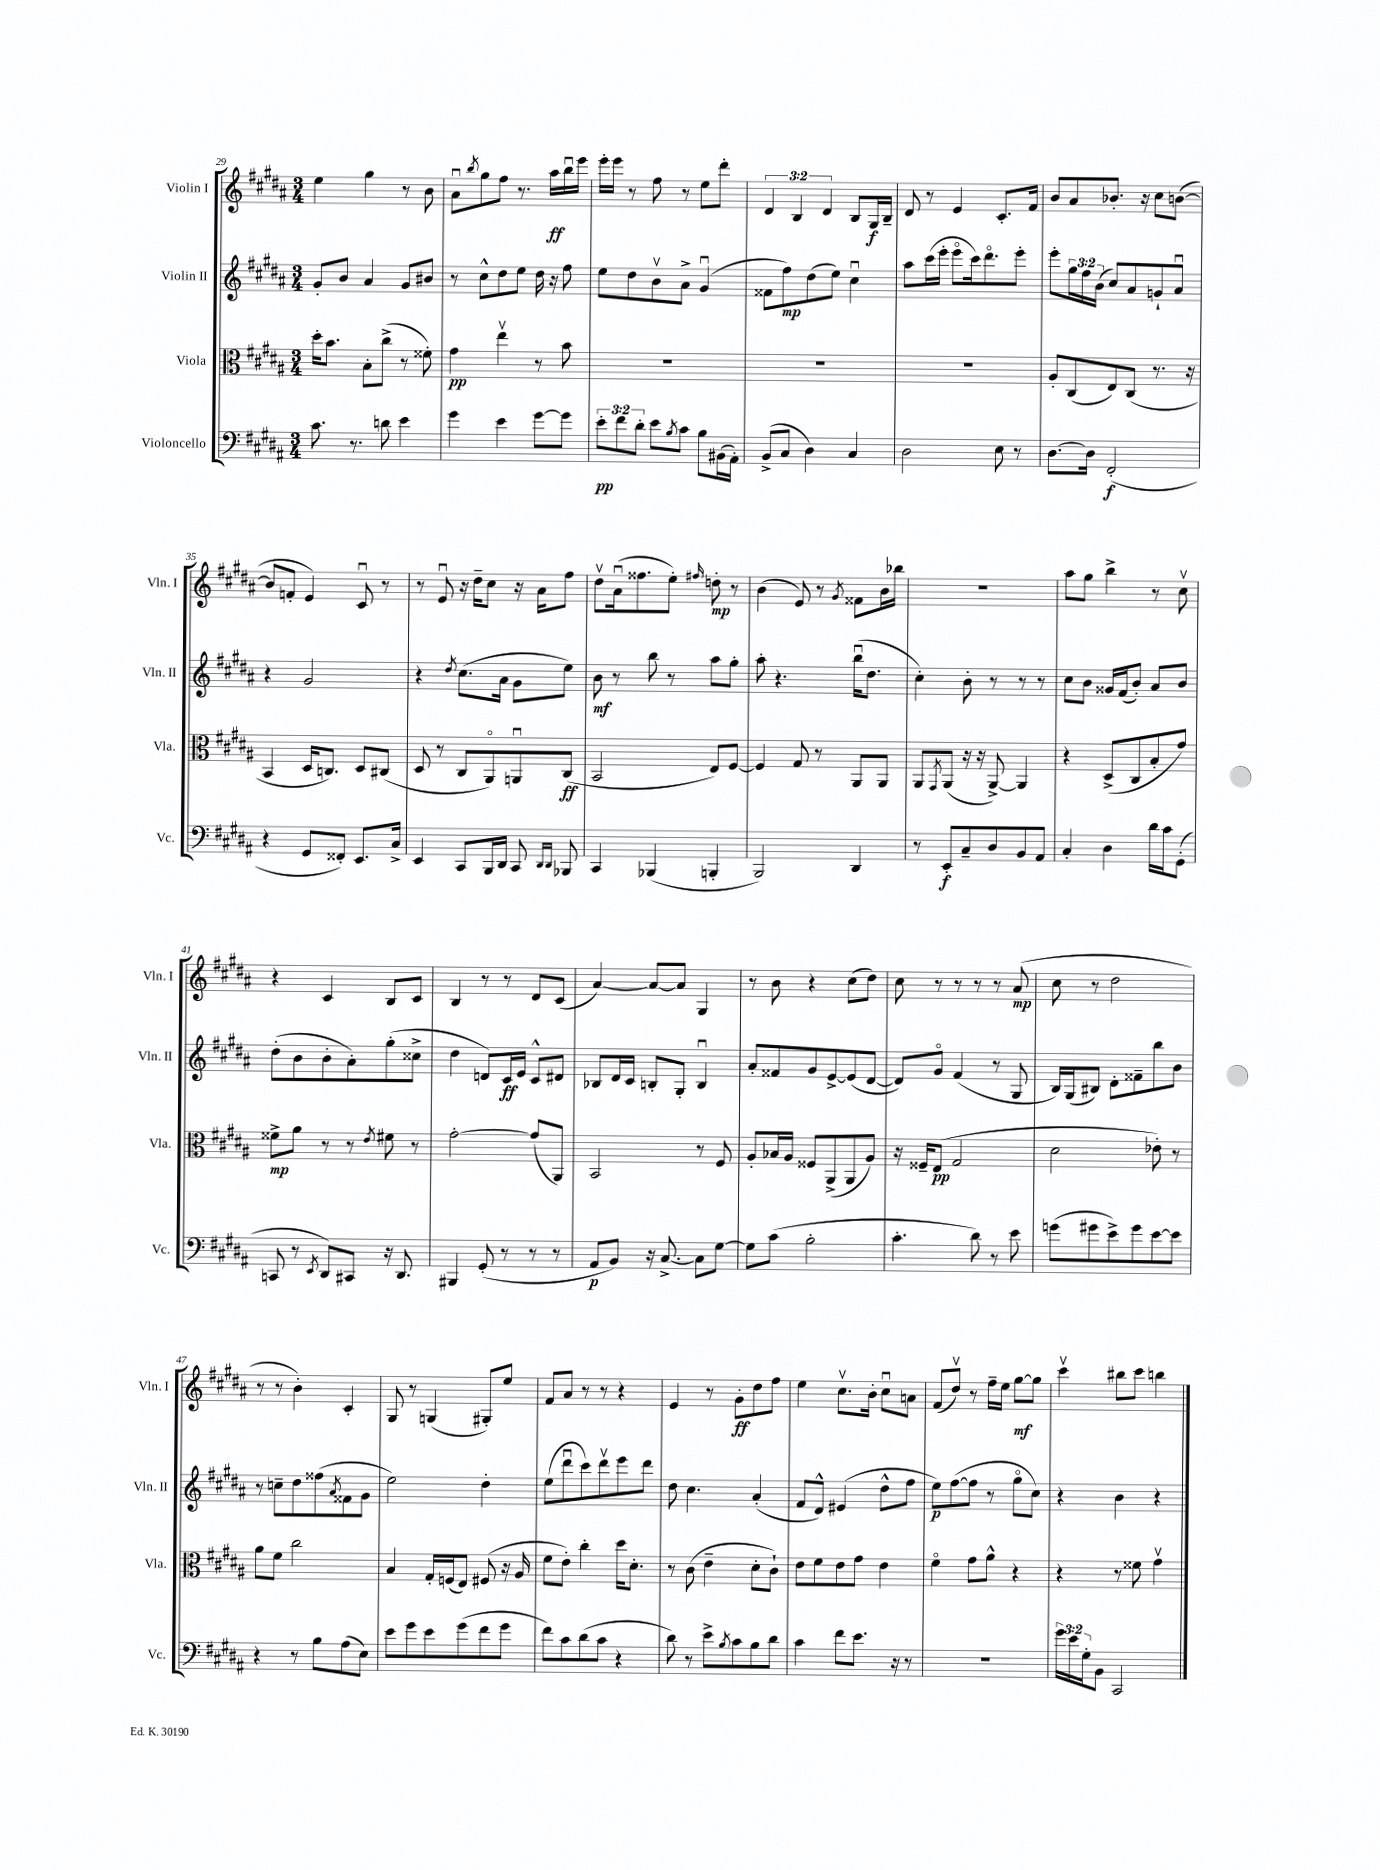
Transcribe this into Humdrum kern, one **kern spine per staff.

**kern	**dynam	**kern	**dynam	**kern	**dynam	**kern	**dynam
*part4	*part4	*part3	*part3	*part2	*part2	*part1	*part1
*staff4	*staff4	*staff3	*staff3	*staff2	*staff2	*staff1	*staff1
*I"Violoncello	*	*I"Viola	*	*I"Violin II	*	*I"Violin I	*
*I'Vc.	*	*I'Vla.	*	*I'Vln. II	*	*I'Vln. I	*
*clefF4	*	*clefC3	*	*clefG2	*	*clefG2	*
*k[f#c#g#d#a#]	*	*k[f#c#g#d#a#]	*	*k[f#c#g#d#a#]	*	*k[f#c#g#d#a#]	*
*M3/4	*	*M3/4	*	*M3/4	*	*M3/4	*
=29	=29	=29	=29	=29	=29	=29	=29
8.c#\	.	16dd#'\KL	.	8g#'/L	.	4ee\	.
.	.	8.b\J	.	.	.	.	.
.	.	.	.	8b/J	.	.	.
8.r	.	.	.	.	.	.	.
.	.	8B'\L	.	4a#/	.	4gg#\	.
8dn\	.	(8cc#^\J	.	.	.	.	.
4e\	.	8r	.	8g#/L	.	8r	.
.	.	8f##X'\)	.	8b#X/J	.	8b\	.
=30	=30	=30	=30	=30	=30	=30	=30
4g#\	.	4g#\	pp	8r	.	8a#u\L	.
.	.	.	.	.	.	8qbb/	.
.	.	.	.	8cc#^^\L	.	8gg#\	.
4e\	.	4eev\	.	8dd#\	.	8ff#\J	.
.	.	.	.	8ee\J	.	8.r	.
[8g#\L	.	8r	.	16dd#\	.	.	.
.	.	.	.	16r	.	16aa#\LL	ff
8g#\J]	.	8b\	.	8ff#\	.	16bbu\	.
.	.	.	.	.	.	16eee\JJ	.
=31	=31	=31	=31	=31	=31	=31	=31
12e'\L	pp	2.r	.	8ee\L	.	16eee'\LL	.
.	.	.	.	.	.	16eee\JJ	.
12f#\	.	.	.	.	.	.	.
.	.	.	.	8dd#\	.	8r	.
12d#'\J	.	.	.	.	.	.	.
8e\L	.	.	.	8bv\	.	8ff#\	.
8qB/	.	.	.	.	.	.	.
8c#\J	.	.	.	8a#^\J	.	8r	.
8B\L	.	.	.	(4g#u/	.	8ee\L	.
(16BB#X\L	.	.	.	.	.	8ddd#'\J	.
16AA#'\JJ)	.	.	.	.	.	.	.
=32	=32	=32	=32	=32	=32	=32	=32
(8BB^/L	.	2.r	.	8f##X\L	.	6d#/	.
8C#/J	.	.	.	8ff#\)	mp	.	.
.	.	.	.	.	.	6B/	.
4D#\)	.	.	.	(8dd#\	.	.	.
.	.	.	.	.	.	6d#/	.
.	.	.	.	8ee\J)	.	.	.
4C#/	.	.	.	4cc#u\	.	8B/L	.
.	.	.	.	.	.	16G#/L	f
.	.	.	.	.	.	16B~/JJ	.
=33	=33	=33	=33	=33	=33	=33	=33
2D#\	.	2.r	.	8aa#\L	.	8d#/	.
.	.	.	.	(16ccc#\L	.	8r	.
.	.	.	.	16eee'\JJ	.	.	.
.	.	.	.	8eee\L	.	4e/	.
.	.	.	.	16ccc#\k)	.	.	.
.	.	.	.	8.ddd#\	.	.	.
8E\	.	.	.	.	.	8.c#'/L	.
8r	.	.	.	8eee'\J	.	.	.
.	.	.	.	.	.	16f#/Jk	.
=34	=34	=34	=34	=34	=34	=34	=34
[8.D#\L	.	8A#'/L	.	8eee'\L	.	8b/L	.
.	.	(8C#/	.	24gg#\L	.	8a#/	.
.	.	.	.	24ff#\	.	.	.
16D#\Jk]	.	.	.	.	.	.	.
.	.	.	.	(24b\JJ	.	.	.
(2FF#'/	f	8E/)	.	8cc#/L)	.	8.b-X'/J	.
.	.	(8C#/J	.	8a#/	.	.	.
.	.	.	.	.	.	16r	.
.	.	8.r	.	8gn`/	.	8cc#\L	.
.	.	.	.	8a#u/J	.	([8bn\J	.
.	.	16r	.	.	.	.	.
!!LO:LB:g=z
=35	=35	=35	=35	=35	=35	=35	=35
4r	.	4BB/	.	4r	.	8b/L]	.
.	.	.	.	.	.	8fn'/J	.
8GG#/L	.	16D#/KL	.	2g#/	.	4e/)	.
.	.	8.Cn/J)	.	.	.	.	.
8FF##X'/J)	.	.	.	.	.	.	.
8.EE/L	.	8D#/L	.	.	.	8c#u/	.
.	.	(8C#X/J	.	.	.	8r	.
16C#^/Jk	.	.	.	.	.	.	.
=36	=36	=36	=36	=36	=36	=36	=36
4EE/	.	8D#/	.	4r	.	8r	.
.	.	8r	.	.	.	8eu/	.
.	.	.	.	8qdd#/	.	.	.
8CC#/L	.	8C#/L	.	(8.cc#\L	.	16r	.
.	.	.	.	.	.	16dd#~\KL	.
16BBB/L	.	8AA#/)	.	.	.	8cc#\J	.
16DD#/JJ	.	.	.	16a#\Jk	.	.	.
8CC#/	.	8AAnu/	.	8g#\L	.	16r	.
.	.	.	.	.	.	16a#\KL	.
16qqDD#/LL	.	.	.	.	.	.	.
16qqDD#/JJ	.	.	.	.	.	.	.
8BBB-X/	.	(8C#/J	ff	8ee\J)	.	8ff#\J	.
=37	=37	=37	=37	=37	=37	=37	=37
4CC#/	.	2BB/	.	8b\	mf	8dd#v\L	.
.	.	.	.	8r	.	(16a#u\k	.
.	.	.	.	.	.	8.ff##X\	.
(4BBB-X/	.	.	.	8bb\	.	.	.
.	.	.	.	8r	.	8ee'\J)	.
.	.	.	.	.	.	16qqff#X/	.
4BBBn'/	.	8E/L)	.	8aa#\L	.	8ddn'\	mp
.	.	[8F#/J	.	8gg#'\J	.	8r	.
=38	=38	=38	=38	=38	=38	=38	=38
2BBB/)	.	4F#/]	.	8aa#'\	.	(4b\	.
.	.	.	.	4.r	.	.	.
.	.	8G#/	.	.	.	8e/)	.
.	.	8r	.	.	.	8r	.
.	.	.	.	.	.	8qg#/	.
4DD#/	.	8AA#/L	.	(16bbu\KL	.	8f##X\L	.
.	.	.	.	8.dd#\J	.	.	.
.	.	8AA#/J	.	.	.	16b\L	.
.	.	.	.	.	.	16bb-X\JJ	.
=39	=39	=39	=39	=39	=39	=39	=39
8r	.	8AA#/L	.	4cc#'\)	.	2.r	.
.	.	8qGG#/	.	.	.	.	.
8EE'/L	f	(8AA#/J	.	.	.	.	.
8C#~/	.	16r	.	8b'\	.	.	.
.	.	16r	.	.	.	.	.
8D#/	.	[8AA#^/)	.	8r	.	.	.
8BB/	.	4AA#/]	.	8r	.	.	.
8AA#/J	.	.	.	8r	.	.	.
=40	=40	=40	=40	=40	=40	=40	=40
4C#'/	.	4r	.	8cc#\L	.	8aa#\L	.
.	.	.	.	8b\J	.	8gg#\J	.
4D#\	.	(8D#^/L	.	16g##X/LL	.	4bb^\	.
.	.	.	.	(16f#/J	.	.	.
.	.	8C#/	.	8b'/J)	.	.	.
16d#\LL	.	8B'/	.	8a#/L	.	8r	.
16c#\J	.	.	.	.	.	.	.
(8GG#'\J	.	8g#/J)	.	8b/J	.	8cc#v\	.
!!LO:LB:g=z
=41	=41	=41	=41	=41	=41	=41	=41
8CCn/	.	8f##X^\L	mp	(8dd#'\L	.	4r	.
8r	.	8a#\J	.	8b\	.	.	.
8qEE/	.	.	.	.	.	.	.
8DD#/L)	.	8r	.	8b'\	.	4c#/	.
8CC#X/J	.	8r	.	8a#'\)	.	.	.
.	.	8qe/	.	.	.	.	.
16r	.	8f#X\	.	(8gg#'\	.	8B/L	.
8.DD#/	.	.	.	.	.	.	.
.	.	8r	.	8cc##X^\J	.	8c#/J	.
=42	=42	=42	=42	=42	=42	=42	=42
4BBB#X/	.	[2g#'\	.	4dd#\	.	4B/	.
(8GG#'/	.	.	.	8dn/L)	.	8r	.
8r	.	.	.	16c#/L	ff	8r	.
.	.	.	.	16e/JJ	.	.	.
8r	.	(8g#/L]	.	8c#^^/L	.	8d#/L	.
8r	.	8AA#/J)	.	8d#X/J	.	(8c#/J	.
=43	=43	=43	=43	=43	=43	=43	=43
8AA#/L	p	2BB/	.	8B-X/L	.	[4a#/)	.
8BB/J)	.	.	.	16d#/L	.	.	.
.	.	.	.	16c#/JJ	.	.	.
16r	.	.	.	8Bn'/L	.	8a#/L_	.
[8.C#^/	.	.	.	.	.	.	.
.	.	.	.	8G#'/J	.	8a#/J]	.
8C#\L]	.	8r	.	4Bu/	.	4G#/	.
[8G#\J	.	8F#/	.	.	.	.	.
=44	=44	=44	=44	=44	=44	=44	=44
8G#\L]	.	8A#'/L	.	8a#'/L	.	8r	.
(8c#\J	.	16B-X/L	.	8f##X/	.	8b\	.
.	.	16A#/JJ	.	.	.	.	.
2B'\	.	8F##X/L	.	8g#/	.	4r	.
.	.	(8AA#^/	.	[8e^/	.	.	.
.	.	8AA#/	.	(8e/]	.	(8cc#\L	.
.	.	8A#/J)	.	[8d#/J	.	8dd#\J)	.
=45	=45	=45	=45	=45	=45	=45	=45
4.c#'\	.	16r	.	8d#/L])	.	8cc#\	.
.	.	16F##X~/KL	.	.	.	.	.
.	.	(8E/J	pp	8g#/J	.	8r	.
.	.	2G#/	.	(4f#/	.	8r	.
8d#\)	.	.	.	.	.	8r	.
8r	.	.	.	8r	.	8r	.
8e\	.	.	.	8G#/	.	(8a#/	mp
=46	=46	=46	=46	=46	=46	=46	=46
(8gn\L	.	2d#\	.	16B/LL)	.	8cc#\	.
.	.	.	.	(16G#/J	.	.	.
8g#X\	.	.	.	8B#X/J)	.	8r	.
8e^\)	.	.	.	8d#'\L	.	2dd#\	.
8g#\	.	.	.	8f##X~\	.	.	.
[8e\	.	8e-X'\)	.	8bb\	.	.	.
8e\J]	.	8r	.	8b\J	.	.	.
!!LO:LB:g=z
=47	=47	=47	=47	=47	=47	=47	=47
4r	.	8a#\L	.	8r	.	8r	.
.	.	8f#\J	.	8ccn~\L	.	8r	.
8r	.	2cc#\	.	8dd#\	.	4b'\)	.
8B\L	.	.	.	(8ff##X\	.	.	.
.	.	.	.	8qa#/	.	.	.
(8A#\	.	.	.	8f##X\	.	4c#'/	.
8E\J)	.	.	.	8g#\J	.	.	.
=48	=48	=48	=48	=48	=48	=48	=48
8e\L	.	4B/	.	2ee\)	.	8G#/	.
8g#\	.	.	.	.	.	8r	.
8e\	.	16G#'/LL	.	.	.	(4Gn/	.
.	.	(16Fn/J	.	.	.	.	.
(8g#\	.	8E/J)	.	.	.	.	.
8f#\	.	(8F#X/	.	4dd#'\	.	8G#X'/L)	.
8g#\J	.	16r	.	.	.	8ee/J	.
.	.	16A#/	.	.	.	.	.
=49	=49	=49	=49	=49	=49	=49	=49
8f#\L)	.	8f#\L	.	(8ee\L	.	8f#/L	.
8c#\	.	8e'\J)	.	8ddd#u\	.	8a#/J	.
(8d#\	.	4cc#'\	.	8ccc#\)	.	8r	.
8c#\J	.	.	.	8ddd#v\	.	8r	.
4r	.	16dd#\KL	.	8eee\	.	4r	.
.	.	8.d#'\J	.	.	.	.	.
.	.	.	.	8ddd#\J	.	.	.
=50	=50	=50	=50	=50	=50	=50	=50
8d#\)	.	8r	.	8dd#\	.	4e/	.
8r	.	(8c#\	.	4.cc#\	.	.	.
8e^\L	.	4e~\	.	.	.	8r	.
8qB/	.	.	.	.	.	.	.
8c#\	.	.	.	.	.	8g#'\L	ff
8B\	.	8d#'\L	.	(4a#'/	.	8dd#\	.
8d#\J	.	8c#`\J)	.	.	.	8ff#\J	.
=51	=51	=51	=51	=51	=51	=51	=51
4c#\	.	8e\L	.	8f#/L	.	4ee\	.
.	.	8f#\	.	8d#^^/J)	.	.	.
8f#\L	.	8e\	.	(4e#X/	.	8.cc#v\L	.
8.e\J	.	8g#\J	.	.	.	.	.
.	.	.	.	.	.	16b'\Jk	.
.	.	4e\	.	8dd#^^\L	.	8cc#u\L	.
16r	.	.	.	.	.	.	.
8r	.	.	.	8ff#\J	.	8an\J	.
=52	=52	=52	=52	=52	=52	=52	=52
2.r	.	4f#\	.	8ee\L)	p	(8f#/L	.
.	.	.	.	([8ff#\	.	8dd#v/J)	.
.	.	8g#\L	.	8ff#\J]	.	8r	.
.	.	8a#^^\J	.	8r	.	16ff#~\LL	.
.	.	.	.	.	.	16ee\JJ	.
.	.	4r	.	8gg#\L	.	[8gg#\L	mf
.	.	.	.	8cc#\J)	.	8gg#\J]	.
=53	=53	=53	=53	=53	=53	=53	=53
24g#\LL	.	4r	.	4r	.	4ccc#v\	.
24e\	.	.	.	.	.	.	.
24G#'\J	.	.	.	.	.	.	.
8BB\J	.	.	.	.	.	.	.
2CC#/	.	8r	.	4b\	.	8bb#X\L	.
.	.	8f##X\	.	.	.	8ccc#\J	.
.	.	4g#v\	.	4r	.	4bbn\	.
==	==	==	==	==	==	==	==
*-	*-	*-	*-	*-	*-	*-	*-
